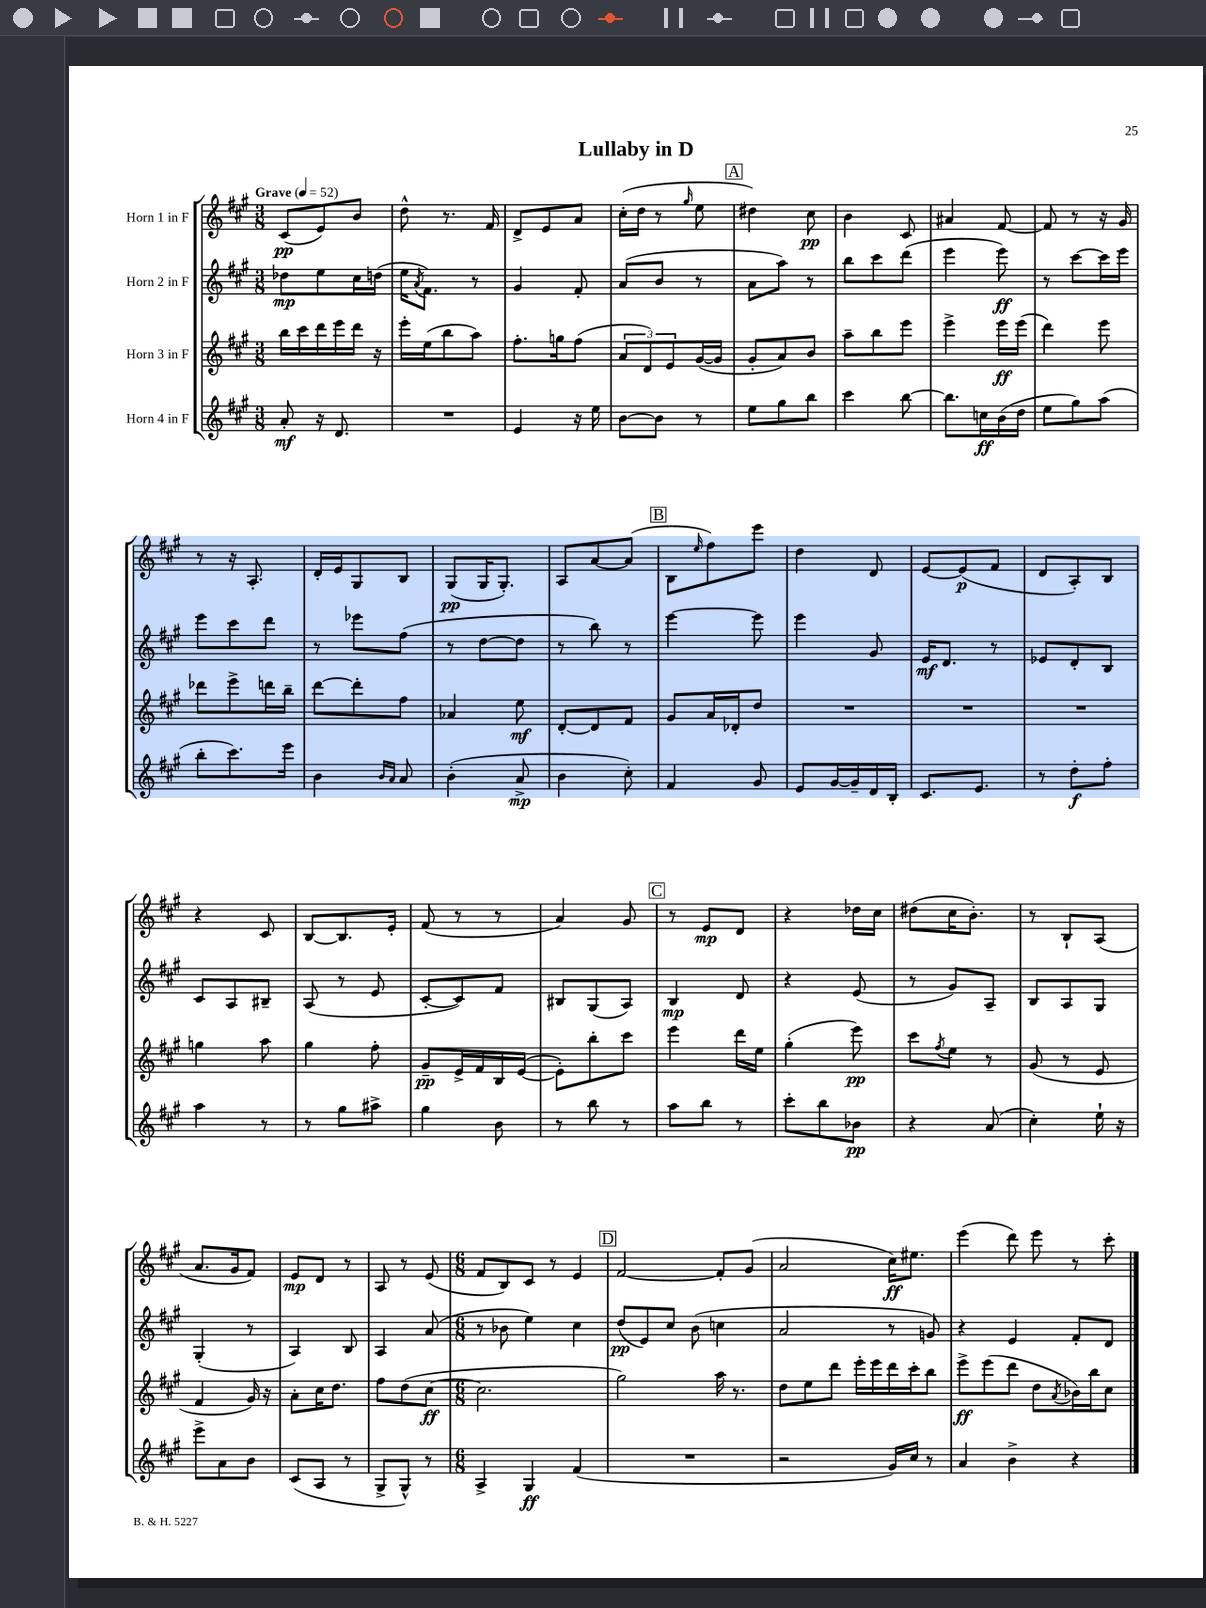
\header { title = "Lullaby in D" }
<<
\new StaffGroup <<
\new Staff = "s0" \with { instrumentName = "Horn 1 in F" } {
    \clef treble \key a \major \numericTimeSignature \time 3/8 \tempo "Grave" 4 = 52
    cis'8\pp( e'8) b'8 |
    d''8-^ r8. fis'16 |
    d'8-> e'8 a'8 |
    cis''16-.( d''16 r8 \grace { gis''16 } e''8 |
    \mark \markup { \box "A" } dis''4) cis''8\pp |
    b'4 cis'8 |
    ais'4 fis'8~ |
    fis'8 r8 r16 gis'16 |
    r8 r16 a8.-. |
    d'16-. e'16 gis8 b8 |
    gis8\pp( gis16 gis8.-.) |
    a8 a'8~ a'8( |
    \mark \markup { \box "B" } b8 \grace { e''16 } fis''8) e'''8 |
    d''4 d'8 |
    e'8~ e'8\p( fis'8 |
    d'8 a8-.) b8 |
    r4 cis'8 |
    b8~ b8. e'16-. |
    fis'8( r8 r8 |
    a'4) gis'8 |
    \mark \markup { \box "C" } r8 e'8\mp d'8 |
    r4 des''16 cis''16 |
    dis''8( cis''16 b'8.-.) |
    r8 b8-! a8( |
    a'8. gis'16 fis'8) |
    e'8\mp d'8 r8 |
    a8 r8 e'8( |
    \numericTimeSignature \time 6/8 fis'8 b8) cis'8 r8 e'4 |
    \mark \markup { \box "D" } fis'2~ fis'8-. gis'8( |
    a'2 cis''16\ff) eis''8. |
    e'''4( d'''8) e'''8 r8 cis'''8-. \bar "|." |
}
\new Staff = "s1" \with { instrumentName = "Horn 2 in F" } {
    \clef treble \key a \major \numericTimeSignature \time 3/8
    des''8\mp e''8 cis''16 d''16( |
    e''16 \acciaccatura { a'8 } fis'8.) r8 |
    gis'4 fis'8-. |
    a'8( b'8 r8 |
    \mark \markup { \box "A" } a'8 a''8) r8 |
    b''8 cis'''8 d'''8( |
    e'''4 e'''8\ff) |
    r8 cis'''8~ cis'''16 e'''16 |
    e'''8 cis'''8 d'''8 |
    r8 ees'''8 fis''8( |
    r8 d''8~ d''8 |
    r8 b''8) r8 |
    \mark \markup { \box "B" } e'''4~ e'''8 |
    e'''4 gis'8 |
    e'16\mf d'8. r8 |
    ees'8 d'8-. b8 |
    cis'8 a8 bis8-- |
    a8( r8 e'8 |
    cis'8~-. cis'8) fis'8 |
    bis8 gis8( a8) |
    \mark \markup { \box "C" } b4\mp d'8 |
    r4 e'8( |
    r8 gis'8) a8-- |
    b8 a8 gis8 |
    gis4-.( r8 |
    a4) b8 |
    a4 a'8( |
    \numericTimeSignature \time 6/8 r8 bes'8 e''4) cis''4 |
    \mark \markup { \box "D" } d''8\pp( e'8) cis''8 b'8( c''4 |
    a'2 r8 g'8) |
    r4 e'4 fis'8-. d'8 \bar "|." |
}
\new Staff = "s2" \with { instrumentName = "Horn 3 in F" } {
    \clef treble \key a \major \numericTimeSignature \time 3/8
    b''16 cis'''16 d'''16 e'''16 d'''16 r16 |
    e'''16-. e''16( b''8 a''8) |
    fis''8.-. g''16 fis''8( |
    \tuplet 3/2 { a'8 d'8) e'8 } gis'16~( gis'16 |
    \mark \markup { \box "A" } gis'8-. a'8) b'8 |
    a''8-- b''8 e'''8 |
    e'''4-> e'''16\ff e'''16( |
    d'''4) e'''8 |
    des'''8 e'''8-> d'''16 b''16-- |
    d'''8~ d'''8-. fis''8 |
    aes'4 e''8\mf |
    d'8~-. d'8 fis'8 |
    \mark \markup { \box "B" } gis'8 a'16 des'16-. d''8 |
    R4. |
    R4. |
    R4. |
    g''4 a''8 |
    gis''4 fis''8-. |
    gis'8--\pp e'16-> fis'16 b16 e'16~( |
    e'8-.) b''8-. cis'''8 |
    \mark \markup { \box "C" } e'''4 d'''16 e''16 |
    gis''4-.( e'''8\pp) |
    cis'''8 \acciaccatura { fis''8 } e''8 r8 |
    gis'8( r8 e'8 |
    fis'4 gis'16) r16 |
    a'8-. cis''16 d''8. |
    fis''8 d''8( cis''8~\ff |
    \numericTimeSignature \time 6/8 cis''2. |
    \mark \markup { \box "D" } gis''2) a''16 r8. |
    d''8 e''8 d'''8 e'''16-. e'''16 d'''16 cis'''16-. b''8 |
    e'''8->\ff e'''8( d'''8 d''8 \acciaccatura { a'8 } bes'16) b''16 cis''8 \bar "|." |
}
\new Staff = "s3" \with { instrumentName = "Horn 4 in F" } {
    \clef treble \key a \major \numericTimeSignature \time 3/8
    a'8-.\mf r16 d'8. |
    R4. |
    e'4 r16 e''16 |
    b'8~ b'8 r8 |
    \mark \markup { \box "A" } e''8 gis''8 b''8 |
    cis'''4 b''8~ |
    b''8. c''16\ff b'16( d''16 |
    e''8 gis''8) a''8( |
    b''8-. cis'''8.) e'''16 |
    b'4 \grace { b'16 a'16 } a'8 |
    b'4-.( a'8->\mp |
    b'4 cis''8-.) |
    \mark \markup { \box "B" } fis'4 gis'8 |
    e'8 gis'16~ gis'16-- d'16 b16-. |
    cis'8. e'8. |
    r8 d''8-.\f fis''8-. |
    a''4 r8 |
    r8 gis''8 ais''8-> |
    gis''4 b'8 |
    r8 b''8 r8 |
    \mark \markup { \box "C" } a''8 b''8 r8 |
    cis'''8-. b''8 bes'8\pp |
    r4 a'8( |
    cis''4-.) e''16-! r16 |
    e'''8-> a'8 b'8 |
    cis'8( a8 r8 |
    gis8-> gis8-^) r8 |
    \numericTimeSignature \time 6/8 a4-> gis4\ff fis'4( |
    \mark \markup { \box "D" } R2. |
    r2 gis'16) cis''16 r8 |
    a'4 b'4-> r4 \bar "|." |
}
>>
>>
\layout { \context { \Score \remove "Bar_number_engraver" } }
